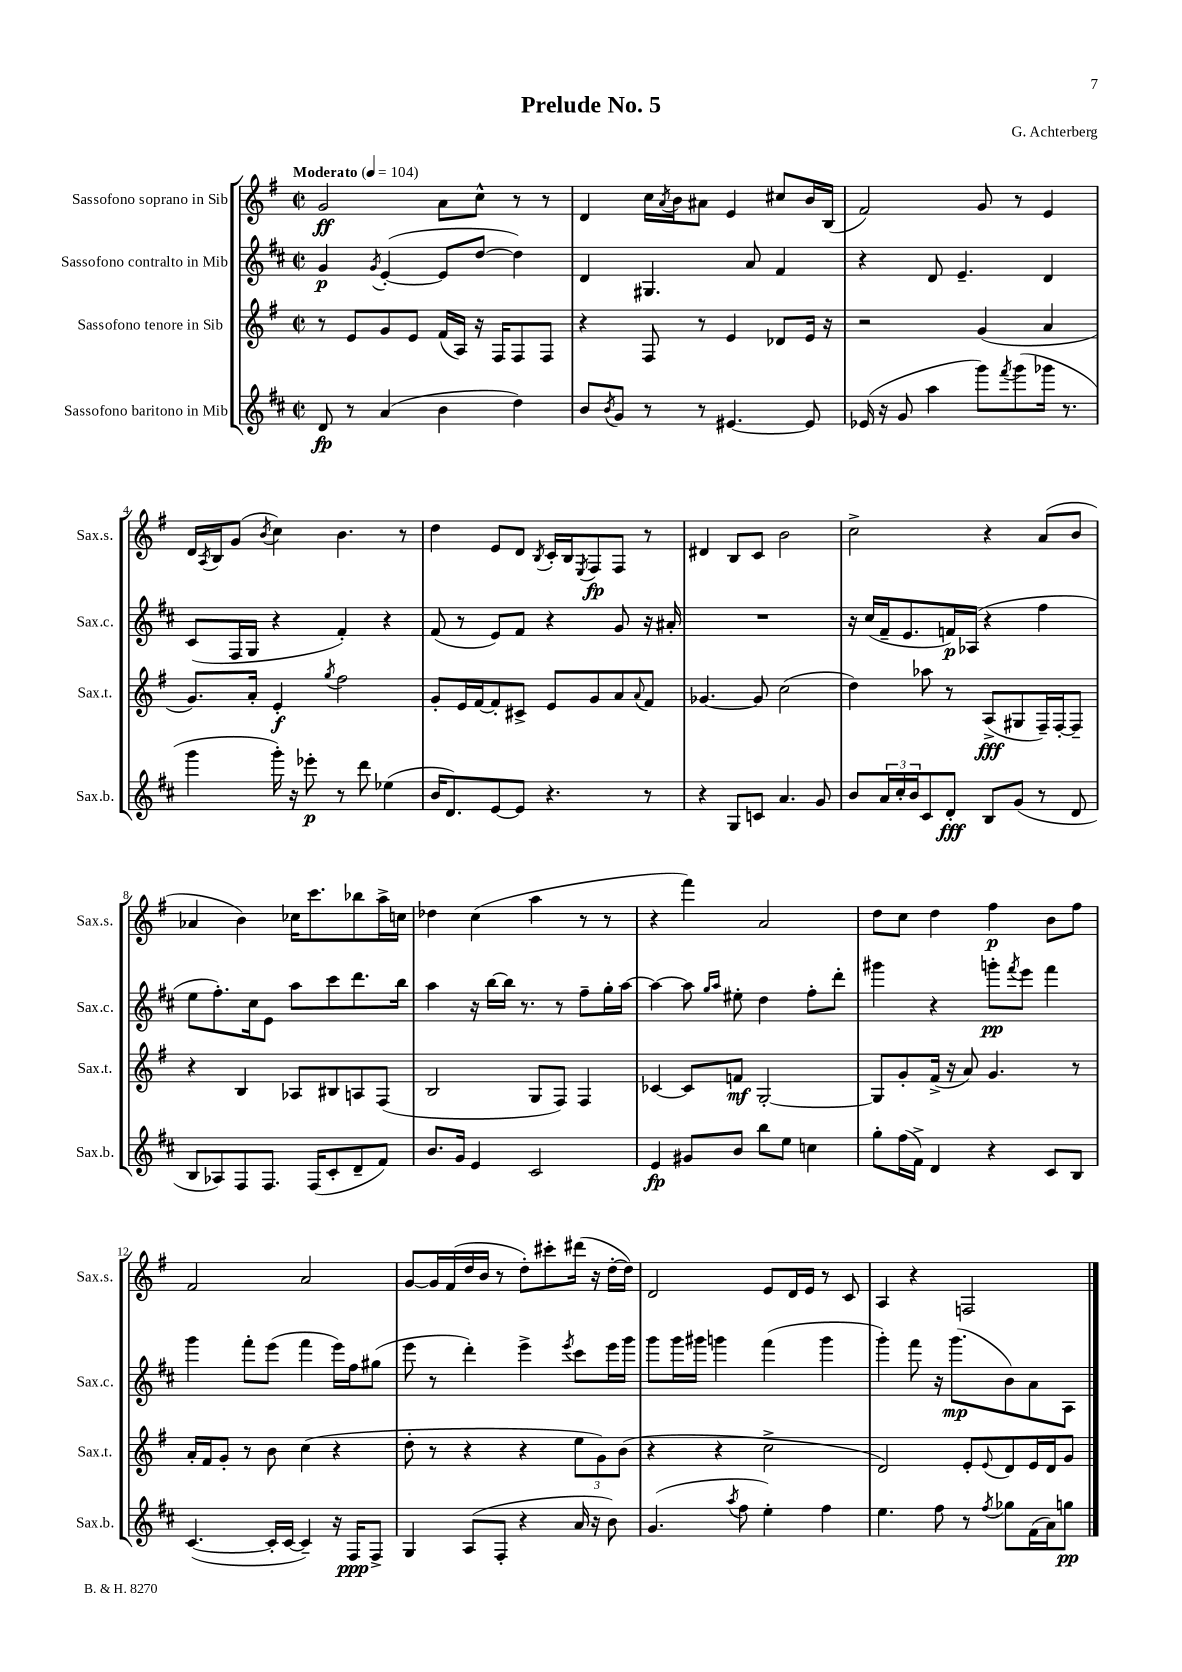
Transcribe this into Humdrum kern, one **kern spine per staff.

**kern	**dynam	**kern	**dynam	**kern	**dynam	**kern	**dynam
*part4	*part4	*part3	*part3	*part2	*part2	*part1	*part1
*staff4	*staff4	*staff3	*staff3	*staff2	*staff2	*staff1	*staff1
*I"Sassofono baritono in Mib	*	*I"Sassofono tenore in Sib	*	*I"Sassofono contralto in Mib	*	*I"Sassofono soprano in Sib	*
*I'Sax.b.	*	*I'Sax.t.	*	*I'Sax.c.	*	*I'Sax.s.	*
*clefG2	*	*clefG2	*	*clefG2	*	*clefG2	*
*k[f#c#]	*	*k[f#]	*	*k[f#c#]	*	*k[f#]	*
*M2/2	*	*M2/2	*	*M2/2	*	*M2/2	*
*met(c|)	*	*met(c|)	*	*met(c|)	*	*met(c|)	*
*MM104	*	*MM104	*	*MM104	*	*MM104	*
=1	=1	=1	=1	=1	=1	=1	=1
!	!	!	!	!	!	!LO:TX:a:B:t=Moderato	!
8d/	fp	8r	.	4g/	p	2g/	ff
8r	.	8e/L	.	.	.	.	.
.	.	.	.	8qg/	.	.	.
(4a/	.	8g/	.	([4e'/	.	.	.
.	.	8e/J	.	.	.	.	.
4b\	.	(16f#/LL	.	8e/L]	.	8a\L	.
.	.	16A/JJ)	.	.	.	.	.
.	.	16r	.	[8dd/J	.	8cc^^\J	.
.	.	16F#/KL	.	.	.	.	.
4dd\)	.	8F#/	.	4dd\])	.	8r	.
.	.	8F#/J	.	.	.	8r	.
=2	=2	=2	=2	=2	=2	=2	=2
8b/L	.	4r	.	4d/	.	4d/	.
8qb/	.	.	.	.	.	.	.
8g/J	.	.	.	.	.	.	.
8r	.	8F#/	.	4.G#X/	.	16cc\LL	.
.	.	.	.	.	.	8qa/	.
.	.	.	.	.	.	16b\J	.
8r	.	8r	.	.	.	8a#X\J	.
[4.e#X/	.	4e/	.	.	.	4e/	.
.	.	.	.	8a/	.	.	.
.	.	8d-X/L	.	4f#/	.	8cc#X/L	.
8e#/]	.	16e/Jk	.	.	.	16b/L	.
.	.	16r	.	.	.	(16B/JJ	.
=3	=3	=3	=3	=3	=3	=3	=3
(16e-X/	.	2r	.	4r	.	2f#/)	.
16r	.	.	.	.	.	.	.
8g/	.	.	.	.	.	.	.
4aa\	.	.	.	8d/	.	.	.
.	.	.	.	4.e~/	.	.	.
8ggg\L)	.	(4g/	.	.	.	8g/	.
8qfff#/	.	.	.	.	.	.	.
(8ggg\	.	.	.	.	.	8r	.
16ggg-X\Jk	.	4a/	.	4d/	.	4e/	.
8.r	.	.	.	.	.	.	.
!!LO:LB:g=z
=4	=4	=4	=4	=4	=4	=4	=4
4ggg\	.	8.g/L)	.	(8c#/L	.	16d/LL	.
.	.	.	.	.	.	8qA/	.
.	.	.	.	.	.	16B/J	.
.	.	.	.	16F#/L	.	(8g/J	.
.	.	16a'/Jk	.	16G/JJ	.	.	.
.	.	.	.	.	.	8qb/	.
16ggg'\)	.	4e'/	f	4r	.	4cc\)	.
16r	.	.	.	.	.	.	.
8eee-X'\	p	.	.	.	.	.	.
.	.	8qgg/	.	.	.	.	.
8r	.	2ff#\	.	4f#'/)	.	4.b\	.
8ddd\	.	.	.	.	.	.	.
(4ee-X\	.	.	.	4r	.	.	.
.	.	.	.	.	.	8r	.
=5	=5	=5	=5	=5	=5	=5	=5
16b/KL	.	8g'/L	.	(8f#/	.	4dd\	.
8.d/)	.	.	.	.	.	.	.
.	.	16e/L	.	8r	.	.	.
.	.	[16f#/J	.	.	.	.	.
[8e/	.	8f#'/]	.	8e/L)	.	8e/L	.
8e/J]	.	8c#X^/J	.	8f#/J	.	8d/J	.
.	.	.	.	.	.	8qB/	.
4.r	.	8e/L	.	4r	.	16c'/LL	.
.	.	.	.	.	.	16B/J	.
.	.	.	.	.	.	8qE/	.
.	.	8g/	.	.	.	8F#/	fp
.	.	8a/	.	8g/	.	8F#/J	.
.	.	8qqa/	.	.	.	.	.
8r	.	8f#/J	.	16r	.	8r	.
.	.	.	.	16a#X'/	.	.	.
=6	=6	=6	=6	=6	=6	=6	=6
4r	.	[4.g-X/	.	1r	.	4d#X/	.
8G/L	.	.	.	.	.	8B/L	.
8cn/J	.	8g-/]	.	.	.	8c/J	.
4.a/	.	(2cc\	.	.	.	2b\	.
8g/	.	.	.	.	.	.	.
=7	=7	=7	=7	=7	=7	=7	=7
8b/L	.	4dd\)	.	16r	.	2cc^\	.
.	.	.	.	(16cc#/LL	.	.	.
24a/L	.	.	.	16f#~/J	.	.	.
24cc#'/	.	.	.	.	.	.	.
.	.	.	.	8.e/	.	.	.
24b/J	.	.	.	.	.	.	.
8c#/	.	8aa-X\	.	.	.	.	.
8d'/J	fff	8r	.	16fn/L)	p	.	.
.	.	.	.	(16A-X/JJ	.	.	.
8B/L	.	(8A^/L	fff	4r	.	4r	.
(8g/J	.	8G#X/	.	.	.	.	.
8r	.	16F#~/L)	.	4ff#\	.	(8a/L	.
.	.	[16F#'/J	.	.	.	.	.
8d/	.	8F#~/J]	.	.	.	8b/J	.
!!LO:LB:g=z
=8	=8	=8	=8	=8	=8	=8	=8
8B/L	.	4r	.	8ee\L	.	4a-X/	.
8A-X/)	.	.	.	8.ff#'\)	.	.	.
8F#/	.	4B/	.	.	.	4b\)	.
.	.	.	.	16cc#\k	.	.	.
8.F#/J	.	.	.	8e\J	.	.	.
.	.	8A-X/L	.	8aa\L	.	16cc-X\KL	.
(16F#/KL	.	.	.	.	.	8.ccc\	.
8c#'/	.	8B#X/	.	8ccc#\	.	.	.
8d~/	.	8An/	.	8.ddd\	.	8bb-X\	.
8f#/J)	.	(8F#/J	.	.	.	16aa^\L	.
.	.	.	.	16bb\Jk	.	16ccn\JJ	.
=9	=9	=9	=9	=9	=9	=9	=9
8.b/L	.	2B/	.	4aa\	.	4dd-X\	.
16g/Jk	.	.	.	.	.	.	.
4e/	.	.	.	16r	.	(4cc\	.
.	.	.	.	[16bb\LL	.	.	.
.	.	.	.	16bb\JJ]	.	.	.
.	.	.	.	8.r	.	.	.
2c#/	.	8G/L	.	.	.	4aa\	.
.	.	8F#/J)	.	8r	.	.	.
.	.	4F#/	.	8ff#~\L	.	8r	.
.	.	.	.	16gg'\L	.	8r	.
.	.	.	.	[16aa\JJ	.	.	.
=10	=10	=10	=10	=10	=10	=10	=10
4e/	fp	[4c-X/	.	4aa\_	.	4r	.
8g#X/L	.	8c-/L]	.	8aa\]	.	4fff#\)	.
.	.	.	.	16qqgg/LL	.	.	.
.	.	.	.	16qqaa/JJ	.	.	.
8b/J	.	8fn/J	mf	8ee#X'\	.	.	.
8bb\L	.	[2G'/	.	4dd\	.	2a/	.
8ee\J	.	.	.	.	.	.	.
4ccn\	.	.	.	8ff#'\L	.	.	.
.	.	.	.	8ddd'\J	.	.	.
=11	=11	=11	=11	=11	=11	=11	=11
8gg'\L	.	8G/L]	.	4ggg#X\	.	8dd\L	.
(16ff#\L	.	8g'/	.	.	.	8cc\J	.
16f#^\JJ)	.	.	.	.	.	.	.
4d/	.	(16f#^/Jk	.	4r	.	4dd\	.
.	.	16r	.	.	.	.	.
.	.	8a/)	.	.	.	.	.
4r	.	4.g/	.	8gggn'\L	pp	4ff#\	p
.	.	.	.	8qfff#/	.	.	.
.	.	.	.	8eee\J	.	.	.
8c#/L	.	.	.	4fff#\	.	8b\L	.
8B/J	.	8r	.	.	.	8ff#\J	.
!!LO:LB:g=z
=12	=12	=12	=12	=12	=12	=12	=12
([4.c#/	.	16a'/LL	.	4ggg\	.	2f#/	.
.	.	16f#/J	.	.	.	.	.
.	.	8g'/J	.	.	.	.	.
.	.	8r	.	8fff#'\L	.	.	.
16c#'/LL]	.	8b\	.	(8eee\J	.	.	.
[16c#/JJ	.	.	.	.	.	.	.
4c#~/])	.	(4cc\	.	4fff#\	.	2a/	.
16r	.	4r	.	16eee\LL)	.	.	.
16F#/KL	ppp	.	.	16ff#\J	.	.	.
8F#^/J	.	.	.	(8gg#X\J	.	.	.
=13	=13	=13	=13	=13	=13	=13	=13
4G/	.	8dd'\	.	8eee\	.	[8g/L	.
.	.	8r	.	8r	.	16g/L]	.
.	.	.	.	.	.	(16f#/	.
(8A/L	.	4r	.	4ddd'\)	.	16dd/	.
.	.	.	.	.	.	16b/JJ	.
8F#'/J	.	.	.	.	.	8r	.
4r	.	4r	.	4eee^\	.	8dd'\L)	.
.	.	.	.	.	.	8ccc#X'\	.
.	.	.	.	8qeee/	.	.	.
16a/	.	12ee\L	.	8ccc#\L	.	(16ddd#X\Jk	.
16r	.	.	.	.	.	16r	.
.	.	12g\)	.	.	.	.	.
8b\)	.	.	.	16eee\L	.	[16dd'\LL	.
.	.	(12b\J	.	.	.	.	.
.	.	.	.	16ggg\JJ	.	16dd\JJ])	.
=14	=14	=14	=14	=14	=14	=14	=14
(4.g/	.	4r	.	8ggg\L	.	2d/	.
.	.	.	.	16ggg\L	.	.	.
.	.	.	.	16ggg#X\JJ	.	.	.
.	.	4r	.	4gggn\	.	.	.
8qaa/	.	.	.	.	.	.	.
8ff#\	.	.	.	.	.	.	.
4ee'\)	.	2cc^\	.	(4fff#\	.	8e/L	.
.	.	.	.	.	.	16d/L	.
.	.	.	.	.	.	16e/JJ	.
4ff#\	.	.	.	4ggg\	.	8r	.
.	.	.	.	.	.	8c/	.
=15	=15	=15	=15	=15	=15	=15	=15
4.ee\	.	2d/)	.	4ggg'\)	.	4A/	.
.	.	.	.	8fff#\	.	4r	.
8ff#\	.	.	.	16r	.	.	.
.	.	.	.	(8.ggg\L	mp	.	.
8r	.	8e'/L	.	.	.	2Fn/	.
8qff#/	.	8qqe/	.	.	.	.	.
8gg-X\L	.	8d/	.	8b\)	.	.	.
(16f#\L	.	16e/L	.	8a\	.	.	.
16a\J)	.	16d/J	.	.	.	.	.
8ggn\J	pp	8g/J	.	8A\J	.	.	.
==	==	==	==	==	==	==	==
*-	*-	*-	*-	*-	*-	*-	*-
